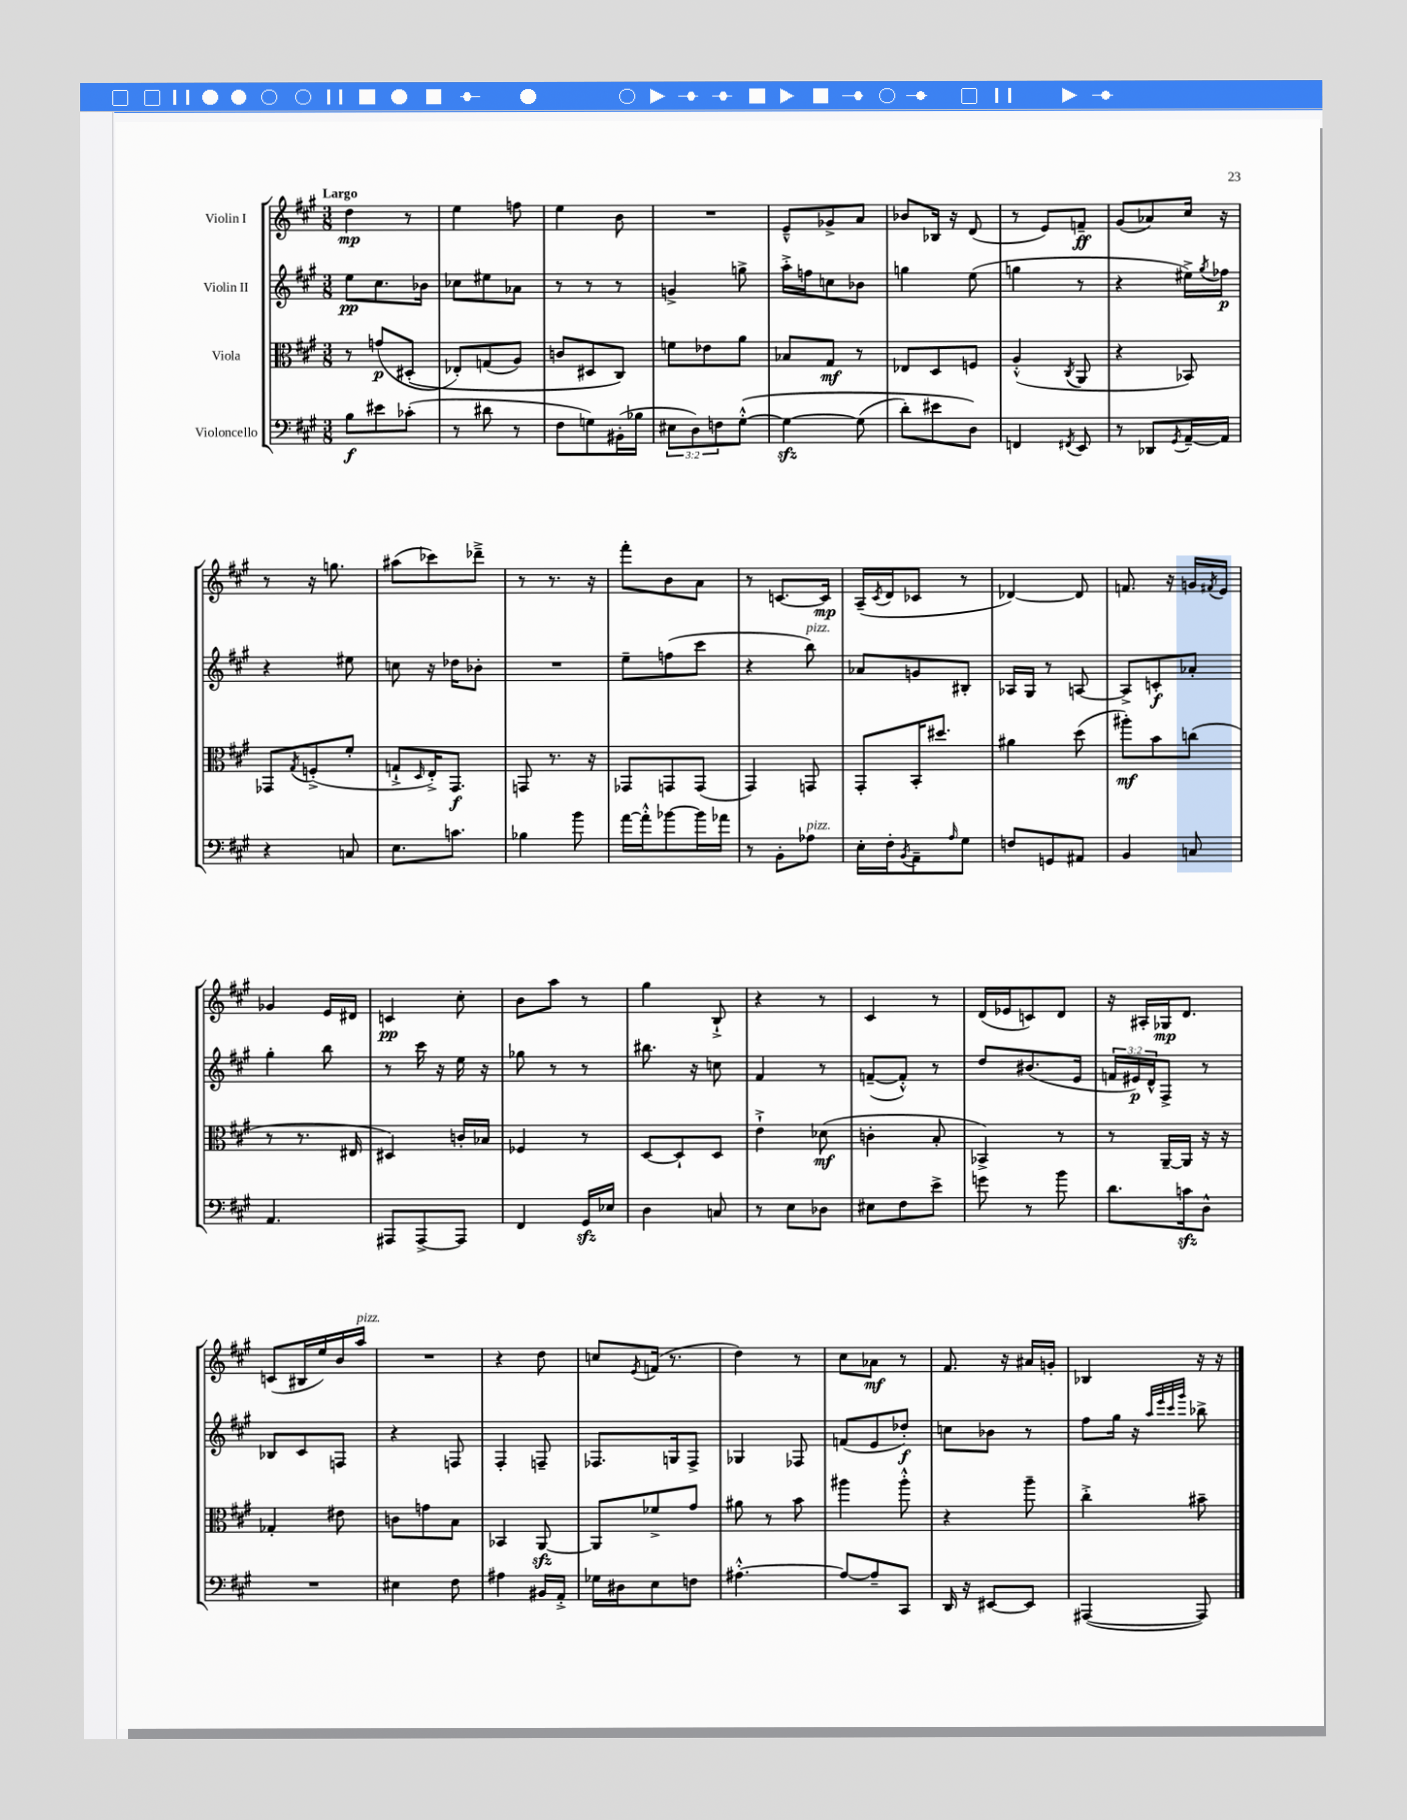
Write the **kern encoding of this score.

**kern	**kern	**kern	**kern
*staff4	*staff3	*staff2	*staff1
*clefF4	*clefC3	*clefG2	*clefG2
*k[f#c#g#]	*k[f#c#g#]	*k[f#c#g#]	*k[f#c#g#]
*M3/8	*M3/8	*M3/8	*M3/8
8B	8r	8ee	4dd
8e#	(8g	8.cc#	.
(8c-'	&(8D#'	.	8r
.	.	16b-	.
=	=	=	=
8r	8E-')	8cc-	4ee
8d#	(8G	8ee#	.
8r	8A)	8a-	8ff
=	=	=	=
8F#	8c	8r	4ee
8G)	8D#	8r	.
(16BB#'	8C#&)	8r	8b
16B-	.	.	.
=	=	=	=
12E#	8f	4g^	4.r
12D)	.	.	.
.	8e-	.	.
12F	.	.	.
&([8G#'^^	8a	8gg^	.
=	=	=	=
4G#_	8B-	16aa'^	8e~^^
.	.	16ff	.
.	8G#	8cc	8g-^
(8G#]	8r	8b-	8a
=	=	=	=
8d')	8E-	4gg	8b-
8e#	8D	.	16B-
.	.	.	16r
8D&)	8F	(8ee	(8d
=	=	=	=
4FF	(4A'^^	4gg	8r
.	.	.	8e)
8qFF#	8qC#	.	.
8EE	8AA	8r	8f~
=	=	=	=
8r	4r	4r	(8g#
8DD-	.	.	8a-)
8qGG#	.	.	.
[16AA~	8BB-)	16ee#^)	16cc#
.	.	8qgg#	.
16AA]	.	16ff-	16r
=	=	=	=
4r	8GG-	4r	8r
.	8qG#	.	.
.	(8F'^	.	16r
.	.	.	8.gg
8C	8f#'	8ee#	.
=	=	=	=
8.E	8G`^	8cc	(8aa#
.	16qqD	.	.
.	16E'^)	16r	8ccc-)
8.c	8.GG#	16dd-	.
.	.	8b-'	8ddd-~^
=	=	=	=
4B-	8GG	4.r	8r
.	8.r	.	8.r
8b	.	.	.
.	16r	.	16r
=	=	=	=
[16a	8GG-	8ee~	8fff#'
16a'^^]	.	.	.
[8b-	8GG	(8ff	8b
16b-]	(8GG	8ccc#	8a
16a-	.	.	.
=	=	=	=
8r	4GG#)	4r	8r
8BB'	.	.	[8.c
8A-	8GG	8bb)	.
.	.	.	16c]
=	=	=	=
16E'	8GG#'	8a-	(16A~
.	.	.	8qc#
16F#'	.	.	16d
8qBB	.	.	.
8AA~	16BB'	8g	8c-
.	8.dd#	.	.
16qqA	.	.	.
8G#	.	8B#'	8r
=	=	=	=
8F	4a#	16A-	[4d-)
.	.	16G#	.
8GG	.	8r	.
8AA#	(8dd	[8A	8d-]
=	=	=	=
4BB	8aa#')	8A^]	8.f
.	8b	8c'	.
.	.	.	16r
8C	(8cc	8a-'	16g
.	.	.	8qf#
.	.	.	16e
=	=	=	=
4.AA	8r	4gg#'	4g-
.	8.r	.	.
.	.	8bb	16e
.	16E#	.	16d#
=	=	=	=
8AAA#	4D#)	8r	4c
[8AAA#^	.	16ccc#	.
.	.	16r	.
8AAA#]	16c'	16ee	8cc#'
.	16B-	16r	.
=	=	=	=
4FF#	4F-	8gg-	8b
.	.	8r	8aa
16GG#	8r	8r	8r
16E-	.	.	.
=	=	=	=
4D	[8D	8.bb#	4gg#
.	8D`]	.	.
.	.	16r	.
8C	8D	8cc	8B`^
=	=	=	=
8r	4e`^	4f#	4r
8E	.	.	.
8D-	(8d-	8r	8r
=	=	=	=
8E#	4c'	([8f~	4c#
8F#	.	8f'^^])	.
8e^	8B'	8r	8r
=	=	=	=
8g	4BB-^)	8dd	(16d
.	.	.	16e-
8r	.	(8.b#	8c)
8b	8r	.	8d
.	.	16e	.
=	=	=	=
8.d	8r	24f	16r
.	.	24e#)	.
.	.	.	16A#'
.	.	24d^^	.
.	[16AA~	8F#^	16G-
16c	16AA]	.	8.d
8D^^	16r	8r	.
.	16r	.	.
=	=	=	=
4.r	4G-'	8B-	(8c
.	.	8c#	16B#
.	.	.	16ee)
.	8e#	8F	16b
.	.	.	16aa
=	=	=	=
4E#	8c	4r	4.r
.	8g	.	.
8F#	8B	8F	.
=	=	=	=
4A#	4BB-	4F#'	4r
16BB#	[8AA	8F~	8dd
16AA'^	.	.	.
=	=	=	=
16G-	8AA]	8.F-	8cc
16D#	.	.	.
.	.	.	8qe
8E	8f-^	.	(16f
.	.	16G	8.r
8F	8g#	8F-^	.
=	=	=	=
[4.A#'^^	8a#	4G-	4dd)
.	8r	.	.
.	8b	8F-	8r
=	=	=	=
8A#_	4aa#	(8f	8cc#
8A#~]	.	8e	8a-
8CC#	8aa#'^^	8dd-')	8r
=	=	=	=
16DD	4r	8cc	8.f#
16r	.	.	.
[8EE#	.	8b-	.
.	.	.	16r
8EE#]	8aa~	8r	16a#
.	.	.	16g'
=	=	=	=
([4AAA#	4cc#'^	8ff#	4B-
.	.	16gg#	.
.	.	16r	.
.	.	32qqaa	.
.	.	32qqeee	.
.	.	32qqccc#	.
.	.	32qqggg#	.
8AAA#])	8b#~	8bb-^	16r
.	.	.	16r
==	==	==	==
*-	*-	*-	*-
